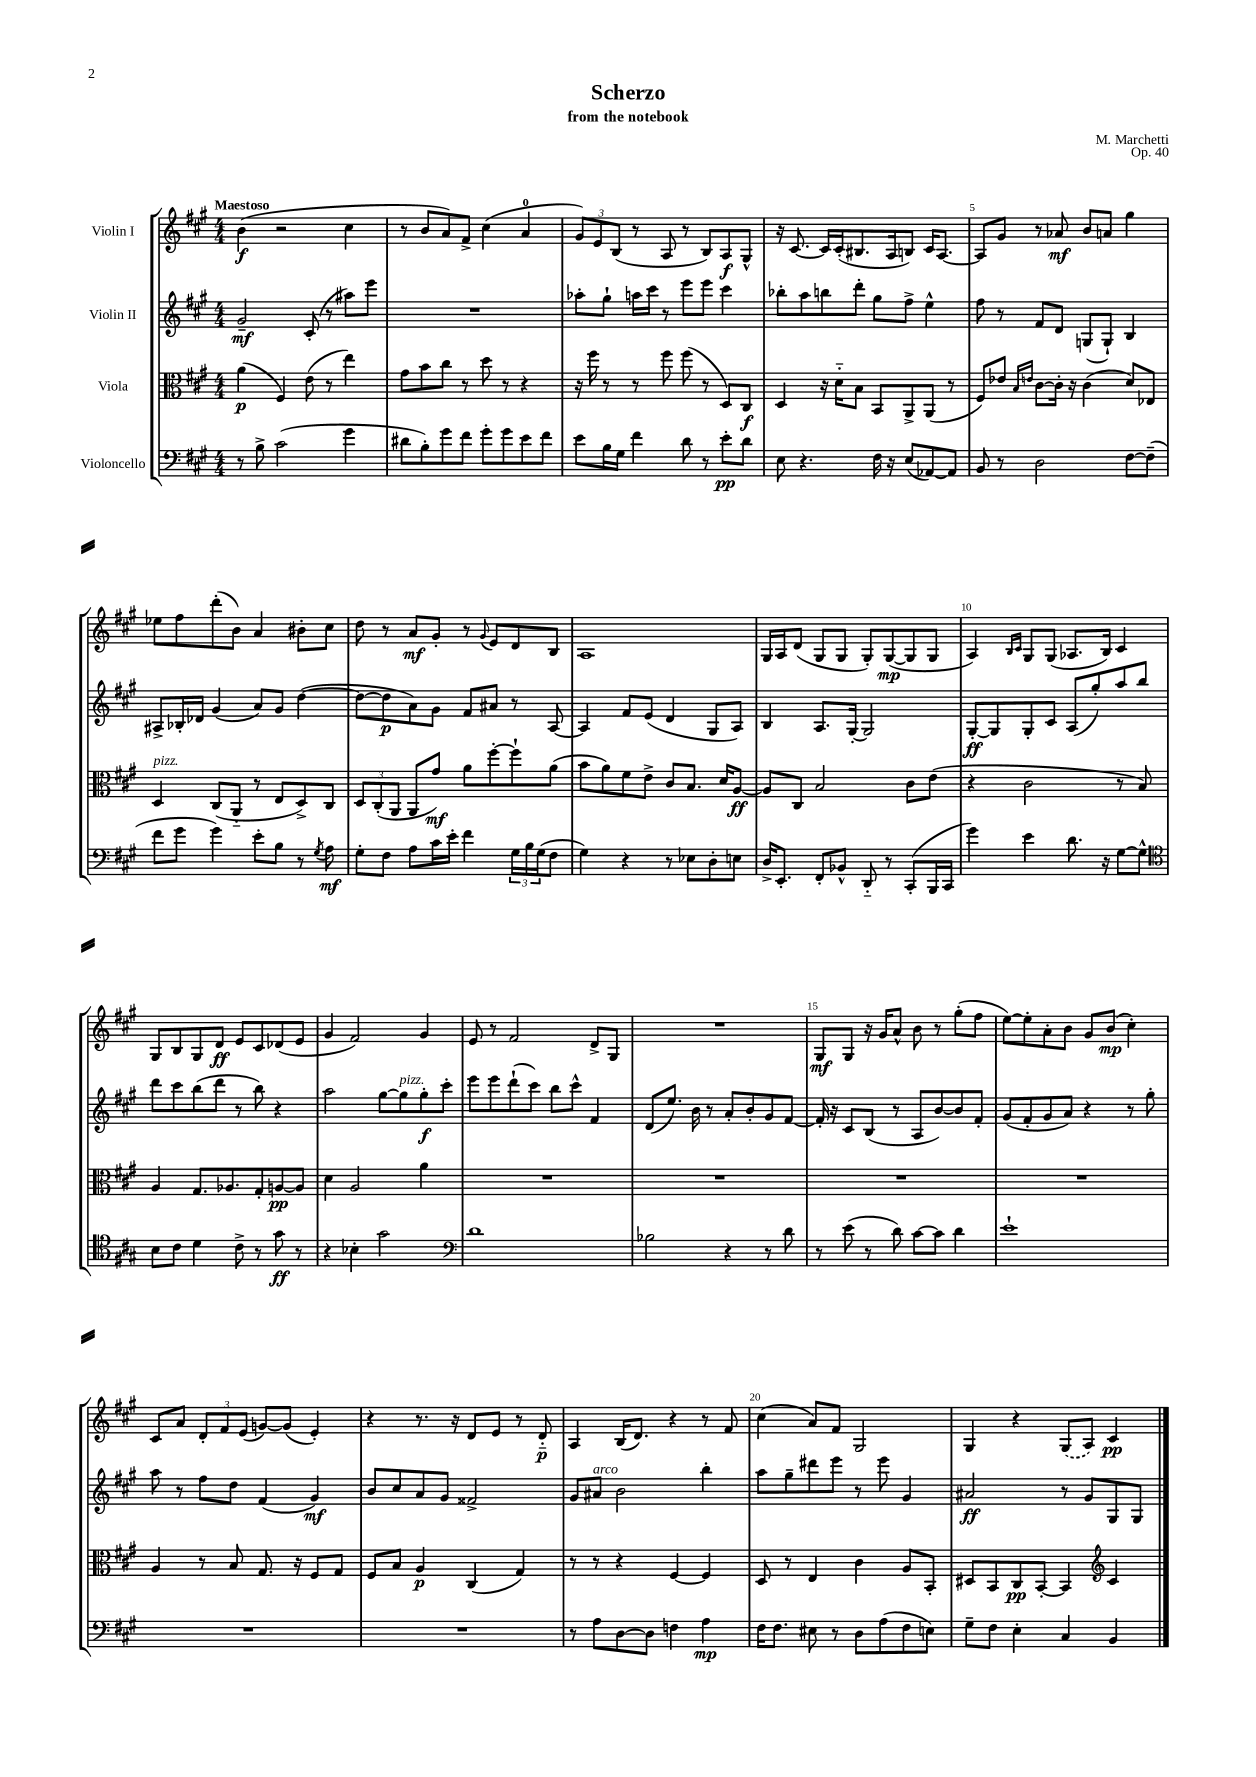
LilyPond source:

\header { title = "Scherzo" composer = "M. Marchetti" subtitle = "from the notebook" opus = "Op. 40" }
<<
\new StaffGroup <<
\new Staff = "s0" \with { instrumentName = "Violin I" } {
    \clef treble \key a \major \numericTimeSignature \time 4/4 \tempo "Maestoso"
    b'4\f( r2 cis''4 |
    r8 b'8 a'8) fis'8-> cis''4( a'4-0 |
    \tuplet 3/2 { gis'8) e'8 b8( } r8 a8 r8 b8) a8\f gis8-^ |
    r16 cis'8.~ cis'16 cis'16-.( bis8. a16 b8) cis'16 a8.~ |
    a8 gis'8 r8 aes'8\mf b'8 a'8 gis''4 |
    ees''8 fis''8 d'''8-.( b'8) a'4 bis'8-. cis''8 |
    d''8 r8 a'8\mf gis'8-. r8 \appoggiatura { gis'8 } e'8 d'8 b8 |
    a1 |
    gis16 a16 d'8( gis8 gis8 gis8-.) gis8~\mp( gis8 gis8 |
    a4) \grace { b16 cis'16 } gis8 gis8( aes8. b16) cis'4 |
    gis8 b8 gis8 d'8\ff e'8 cis'8 des'8( e'8 |
    gis'4 fis'2) gis'4 |
    e'8 r8 fis'2 d'8-> gis8 |
    R1 |
    gis8\mf gis8 r16 gis'16 a'8-^ b'8 r8 gis''8-.( fis''8 |
    e''8~) e''8-. a'8-. b'8 gis'8 b'8\mp( cis''4-.) |
    cis'8 a'8 \tuplet 3/2 { d'8-. fis'8 e'8( } g'8~) g'8( e'4-.) |
    r4 r8. r16 d'8 e'8 r8 d'8-_\p |
    a4 b16( d'8.) r4 r8 fis'8 |
    cis''4( a'8) fis'8 gis2 |
    gis4 r4 \once \slurDashed gis8( a8) cis'4\pp \bar "|." |
}
\new Staff = "s1" \with { instrumentName = "Violin II" } {
    \clef treble \key a \major \numericTimeSignature \time 4/4
    gis'2--\mf cis'8-.( r8 ais''8) e'''8 |
    R1 |
    aes''8-. gis''8-! a''16 cis'''16 r8 e'''8 e'''8 cis'''4 |
    bes''8-. a''8 b''8 d'''8-. gis''8 fis''8-> e''4-^ |
    fis''8 r8 fis'8 d'8 g8( g8-!) b4 |
    ais8-> bes16-. des'16 gis'4( a'8) gis'8 d''4~( |
    d''8~ d''8\p a'8) gis'8 fis'8 ais'8 r8 a8~ |
    a4 fis'8 e'8( d'4 gis8 a8) |
    b4 a8. gis16~-. gis2 |
    gis8~-.\ff gis8 gis8-. cis'8 a8( gis''8-.) a''8 b''8 |
    d'''8 cis'''8 b''8( d'''8 r8 b''8) r4 |
    a''2 gis''8~ gis''8^\markup { \italic "pizz." } gis''8-.\f cis'''8-. |
    e'''8 e'''8 d'''8-!( cis'''8) b''8 cis'''8-^ fis'4 |
    d'8( e''8.) b'16 r8 a'8-. b'8-. gis'8 fis'8~ |
    fis'16-. r16 cis'8 b8( r8 a8 b'8~) b'8 fis'8-. |
    gis'8( fis'8-. gis'8 a'8) r4 r8 gis''8-. |
    a''8 r8 fis''8 d''8 fis'4( gis'4\mf) |
    b'8 cis''8 a'8 gis'8 fisis'2-> |
    gis'8 ais'8^\markup { \italic "arco" } b'2 b''4-. |
    a''8 gis''8-- dis'''8 e'''8 r8 e'''8 gis'4 |
    ais'2\ff r8 gis'8 gis8 gis8 \bar "|." |
}
\new Staff = "s2" \with { instrumentName = "Viola" } {
    \clef alto \key a \major \numericTimeSignature \time 4/4
    a'4\p( fis4) e'8( r8 e''4) |
    gis'8 b'8 cis''8 r8 d''8 r8 r4 |
    r16 fis''16 r8 r8 fis''8 fis''8( r8 d8) cis8\f |
    d4 r16 d'16-_ b8 b,8 a,8-> a,8( r8 |
    fis8) ees'8 \grace { b16 e'16 } cis'8~ cis'16-. r16 cis'4( d'8) ees8 |
    d4^\markup { \italic "pizz." } cis8( a,8-_ r8 e8 d8->) cis8 |
    \tuplet 3/2 { d8 cis8-.( a,8 } a,8 gis'8\mf) a'8 fis''8~-. fis''8-! a'8( |
    b'8 a'8) fis'8 e'8-> cis'8 b8. d'16 a8~\ff |
    a8 cis8 b2 cis'8 e'8( |
    r4 cis'2 r8 b8) |
    a4 gis8. aes8. gis8-. a8~\pp a8 |
    d'4 a2 a'4 |
    R1 |
    R1 |
    R1 |
    R1 |
    a4 r8 b8 gis8. r16 fis8 gis8 |
    fis8 b8 a4\p cis4( gis4) |
    r8 r8 r4 fis4~ fis4 |
    d8 r8 e4 cis'4 a8 b,8-. |
    dis8 b,8 cis8\pp b,8~-. b,4 \clef treble cis'4 \bar "|." |
}
\new Staff = "s3" \with { instrumentName = "Violoncello" } {
    \clef bass \key a \major \numericTimeSignature \time 4/4
    r8 b8-> cis'2( gis'4 |
    dis'8 b8-.) gis'8 fis'8 gis'8-. gis'8 e'8 fis'8 |
    e'8 b16 gis16 fis'4 d'8 r8 e'8-.\pp d'8 |
    e8 r4. fis16 r16 e8( aes,8~) aes,8 |
    b,8 r8 d2 fis8~ fis8--( |
    fis'8 gis'8 gis'4) e'8-. b8 r8 \acciaccatura { gis8 } a8\mf |
    gis8-. fis8 a8 cis'16 e'16-. fis'4 \tuplet 3/2 { gis16 b16 gis16( } fis8 |
    gis4) r4 r8 ees8 d8-. e8 |
    d16-> e,8.-. fis,8-. bes,8-^ d,8-_ r8 cis,8-.( b,,16 cis,16 |
    gis'4) e'4 d'8. r16 gis8~ gis8-^ |
    \clef tenor b8 cis'8 d'4 cis'8-> r8 gis'8\ff r8 |
    r4 bes4-. gis'2 |
    \clef bass d'1 |
    bes2 r4 r8 d'8 |
    r8 e'8( r8 d'8) cis'8~ cis'8 d'4 |
    e'1-! |
    R1 |
    R1 |
    r8 a8 d8~ d8 f4 a4\mp |
    fis16 fis8. eis8 r8 d8 a8( fis8 e8) |
    gis8-- fis8 e4-. cis4 b,4 \bar "|." |
}
>>
>>
\layout { \context { \Score \override BarNumber.break-visibility = ##(#f #t #t) barNumberVisibility = #(every-nth-bar-number-visible 5) } }
